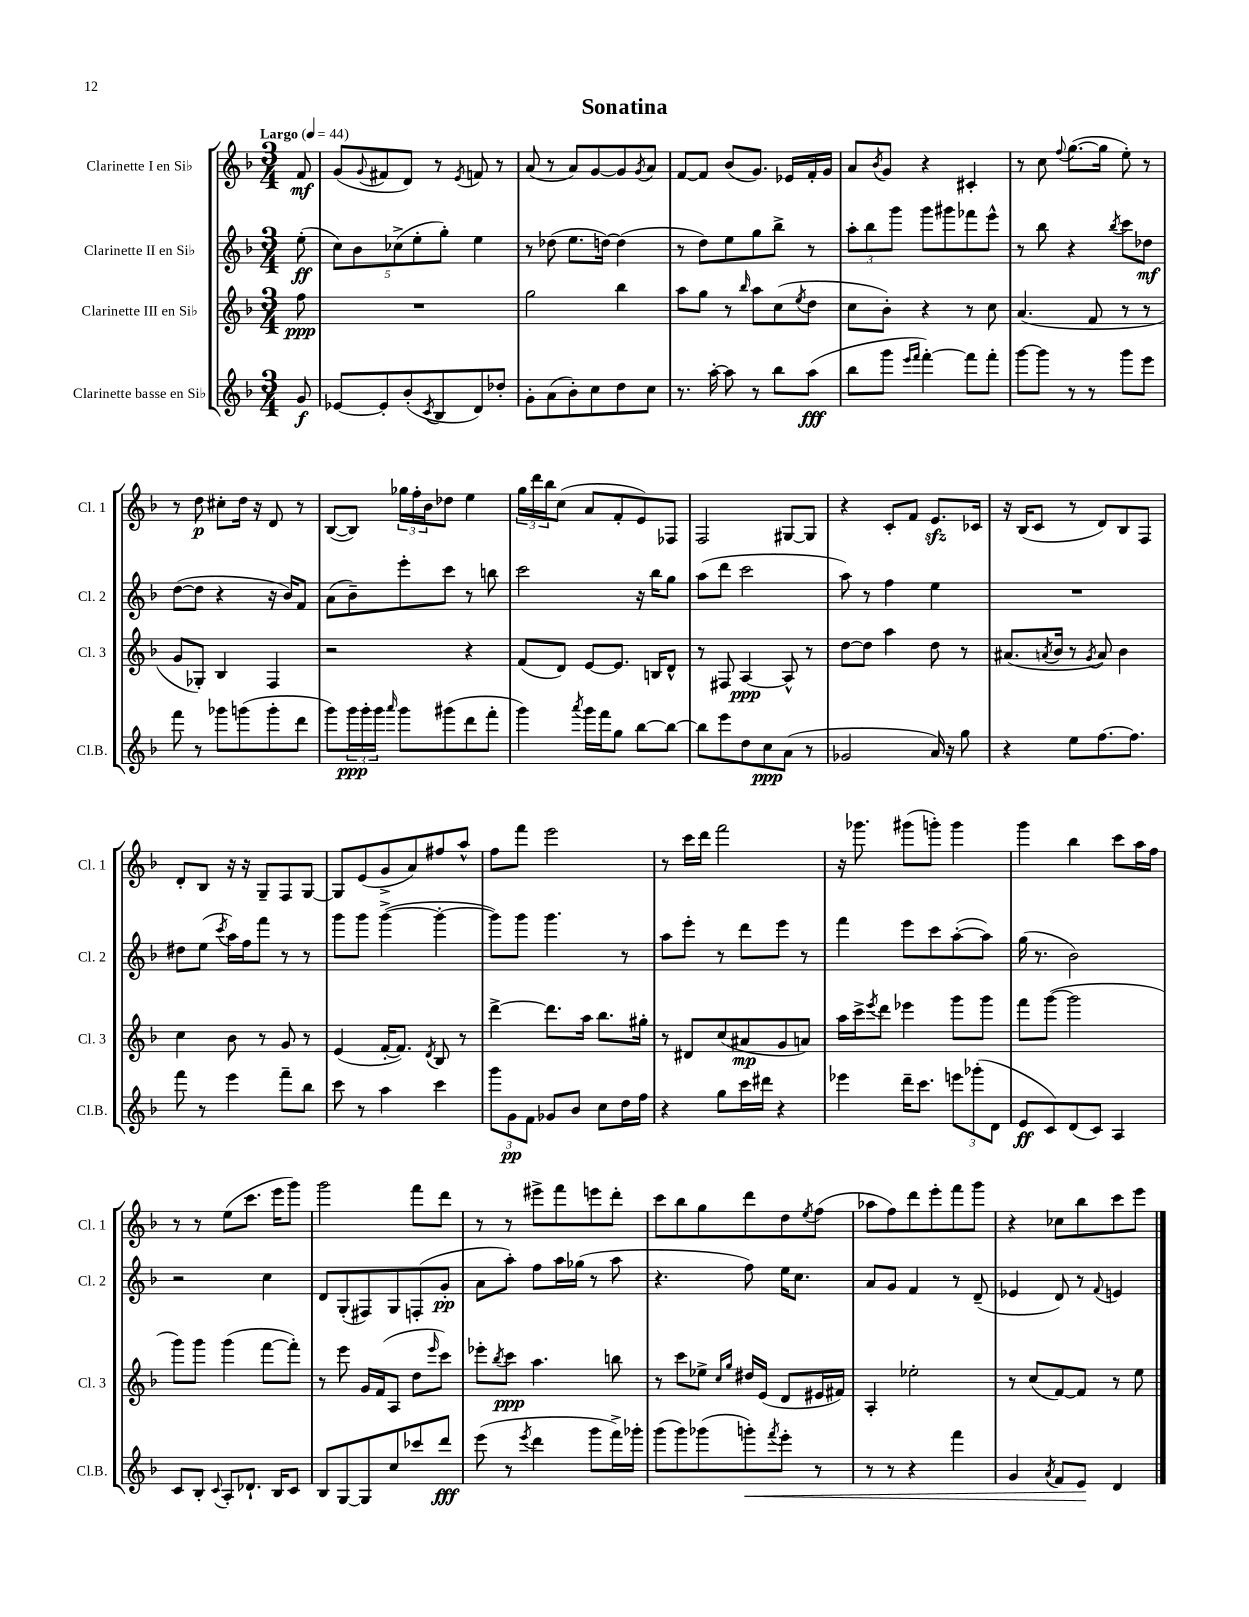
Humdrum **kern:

**kern	**kern	**kern	**kern
*staff4	*staff3	*staff2	*staff1
*clefG2	*clefG2	*clefG2	*clefG2
*k[b-]	*k[b-]	*k[b-]	*k[b-]
*M3/4	*M3/4	*M3/4	*M3/4
*MM44	*MM44	*MM44	*MM44
8g	8ff	(8ee'	8f
=	=	=	=
[8e-	2.r	10cc)	(8g
.	.	10b-	.
.	.	.	8qqg
8e-']	.	.	8f#
.	.	(10cc-^	.
(8b-'	.	.	8d)
.	.	10ee'	.
8qc	.	.	.
8B-	.	.	8r
.	.	10gg')	.
.	.	.	8qe
8d)	.	4ee	8f
8dd-'	.	.	8r
=	=	=	=
8g'	2gg	8r	(8a
(8a	.	(8dd-	8r
8b-')	.	8.ee	8a)
8cc	.	.	[8g
.	.	[16dd)	.
8dd	4bb-	(4dd]	8g]
.	.	.	8qg
8cc	.	.	8a
=	=	=	=
8.r	8aa	8r	[8f
.	8gg	8dd)	8f]
[16aa'	.	.	.
8aa]	8r	8ee	(8b-
.	16qqbb-	.	.
8r	8aa	8gg	8.g)
8bb-	(8cc	8bb-^	.
.	.	.	16e-
.	8qee	.	.
(8aa	8dd	8r	16f'
.	.	.	16g
=	=	=	=
8bb-	8cc	12aa'	8a
.	.	12bb-	.
.	.	.	8qb-
8ggg	8b-')	.	8g
.	.	12ggg	.
16qqeee	.	.	.
16qqfff	.	.	.
[4fff')	4r	8ggg	4r
.	.	8ggg#	.
8fff]	8r	8fff-	4c#'
8fff'	8cc	8eee^^	.
=	=	=	=
[8ggg	(4.a	8r	8r
8ggg]	.	8bb-	8cc
.	.	.	8qqff
8r	.	4r	([8.gg
8r	8f	.	.
.	.	.	16gg]
.	.	8qbb-	.
8ggg	8r	8ccc	8ee')
8eee	8r	8dd-	8r
=	=	=	=
8fff	8g	([8dd	8r
8r	8G-')	8dd]	8dd
8ggg-	4B-	4r	8cc#'
(8ggg	.	.	16dd
.	.	.	16r
8ggg'	4F	16r	8d
.	.	16b-)	.
8ddd	.	8f	8r
=	=	=	=
8ggg)	2r	(8a	([8B-
24ggg	.	8b-~)	8B-])
24ggg'	.	.	.
24ggg	.	.	.
16qqaaa	.	.	.
8ggg	.	8eee'	24gg-
.	.	.	24ff'
.	.	.	24b-
(8ggg#	.	8ccc	8dd-
8ddd	4r	8r	4ee
8fff'	.	8bb	.
=	=	=	=
4ggg)	(8f	2ccc	24gg
.	.	.	24ddd
.	.	.	24bb-
.	8d)	.	(8cc
8qaaa	.	.	.
16ggg	[8e	.	8a
16fff	.	.	.
8gg	8.e]	.	8f'
[8bb-	.	16r	8e)
.	16B	16bb-	.
8bb-_	8d^^	8gg	8F-
=	=	=	=
8bb-]	8r	(8aa	2F
8eee	8F#	8ddd	.
8dd	[4A	2ccc	.
8cc	.	.	.
(8a	8A^^]	.	[8G#
8r	8r	.	8G#]
=	=	=	=
2g-	[8dd	8aa)	4r
.	8dd]	8r	.
.	4aa	4ff	8c'
.	.	.	8f
16a)	8dd	4ee	8.e
16r	.	.	.
8gg	8r	.	.
.	.	.	16c-
=	=	=	=
4r	(8.a#	2.r	16r
.	.	.	(16B-
.	.	.	8c
.	8qa	.	.
.	16b-	.	.
8ee	8r	.	8r
.	8qg	.	.
[8.ff	8a)	.	8d)
.	4b-	.	8B-
8.ff]	.	.	.
.	.	.	8F
=	=	=	=
8fff	4cc	8dd#	8d'
8r	.	(8ee	8B-
.	.	8qccc	.
4eee	8b-	16aa)	16r
.	.	16ff	16r
.	8r	8fff	8G~
8fff~	8g	8r	8F
8bb-	8r	8r	[8G
=	=	=	=
8ccc	(4e	8ggg	8G]
8r	.	8ggg	(8e
4aa	[16f'	([4ggg^	8g^
.	8.f])	.	.
.	.	.	8a)
.	8qd	.	.
4ccc	8B-	4ggg'_	8ff#
.	8r	.	8aa^^
=	=	=	=
12ggg	[4ddd^	8ggg])	8ff
12g	.	.	.
.	.	8ggg	8fff
12f	.	.	.
8g-	8.ddd]	4.ggg	2eee
8b-	.	.	.
.	16aa	.	.
8cc	8.bb-	.	.
16dd	.	8r	.
16ff	16gg#'	.	.
=	=	=	=
4r	8r	8aa	8r
.	8d#	8eee'	16ccc
.	.	.	16ddd
8gg	(8cc	8r	2fff
16ccc	8a#	8ddd	.
16ddd#	.	.	.
4r	8g	8eee	.
.	8a)	8r	.
=	=	=	=
4eee-	16aa	4fff	16r
.	16ccc^	.	8.ggg-
.	8qeee	.	.
.	8ddd	.	.
16ddd~	4eee-	8eee	(8ggg#
8.ccc	.	.	.
.	.	8ccc	8ggg')
12eee	8ggg	([8aa'	4ggg
(12ggg-'	.	.	.
.	8ggg	8aa])	.
12d	.	.	.
=	=	=	=
8e	8fff	(16gg	4ggg
.	.	8.r	.
8c)	([8ggg	.	.
(8d	2ggg]	2b-)	4bb-
8c)	.	.	.
4A	.	.	8ccc
.	.	.	16aa
.	.	.	16ff
=	=	=	=
8c	8ggg)	2r	8r
8B-'	8ggg	.	8r
8qqc	.	.	.
8A'	(4ggg	.	(8ee
8.d-`	.	.	8.ccc
.	[8fff	4cc	.
16B-	.	.	16eee
8c	8fff'])	.	8ggg)
=	=	=	=
8B-	8r	8d	2ggg
[8G	8eee	(8G'	.
8G]	16g	8F#)	.
.	(16f	.	.
8cc	8A	8G	.
8ccc-	8dd	(8F'	8fff
.	16qqeee	.	.
8ddd	8ccc)	8g'	8ddd
=	=	=	=
(8eee	8eee-'	8a	8r
.	8qbb-	.	.
8r	8ccc	8aa')	8r
8qeee	.	.	.
4ddd	4.aa	8ff	8eee#^
.	.	16aa	8fff
.	.	(16gg-	.
8ggg	.	8r	8eee
16fff^)	8bb	8aa	8ddd'
16ggg-'	.	.	.
=	=	=	=
(8ggg	8r	4.r	8ccc
8ggg)	8ccc	.	8bb-
(8ggg-	8ee-^	.	8gg
.	16qqcc	.	.
.	16qqgg	.	.
8ggg')	16dd#	8ff)	8ddd
.	(16e	.	.
8qfff	.	.	.
8eee'	8d	16ee	8dd
.	.	8.cc	.
.	.	.	8qee
8r	16e#	.	(8ff
.	16f#)	.	.
=	=	=	=
8r	4A'	8a	8aa-
8r	.	8g	8ff)
4r	2ee-'	4f	8ddd
.	.	.	8eee'
4fff	.	8r	8fff
.	.	(8d~	8ggg
=	=	=	=
4g	8r	4e-	4r
.	(8cc	.	.
8qa	.	.	.
8f	[8f)	8d)	8cc-
8e	8f]	8r	8bb-
.	.	8qqf	.
4d	8r	4e	8ccc
.	8ee	.	8eee
==	==	==	==
*-	*-	*-	*-
